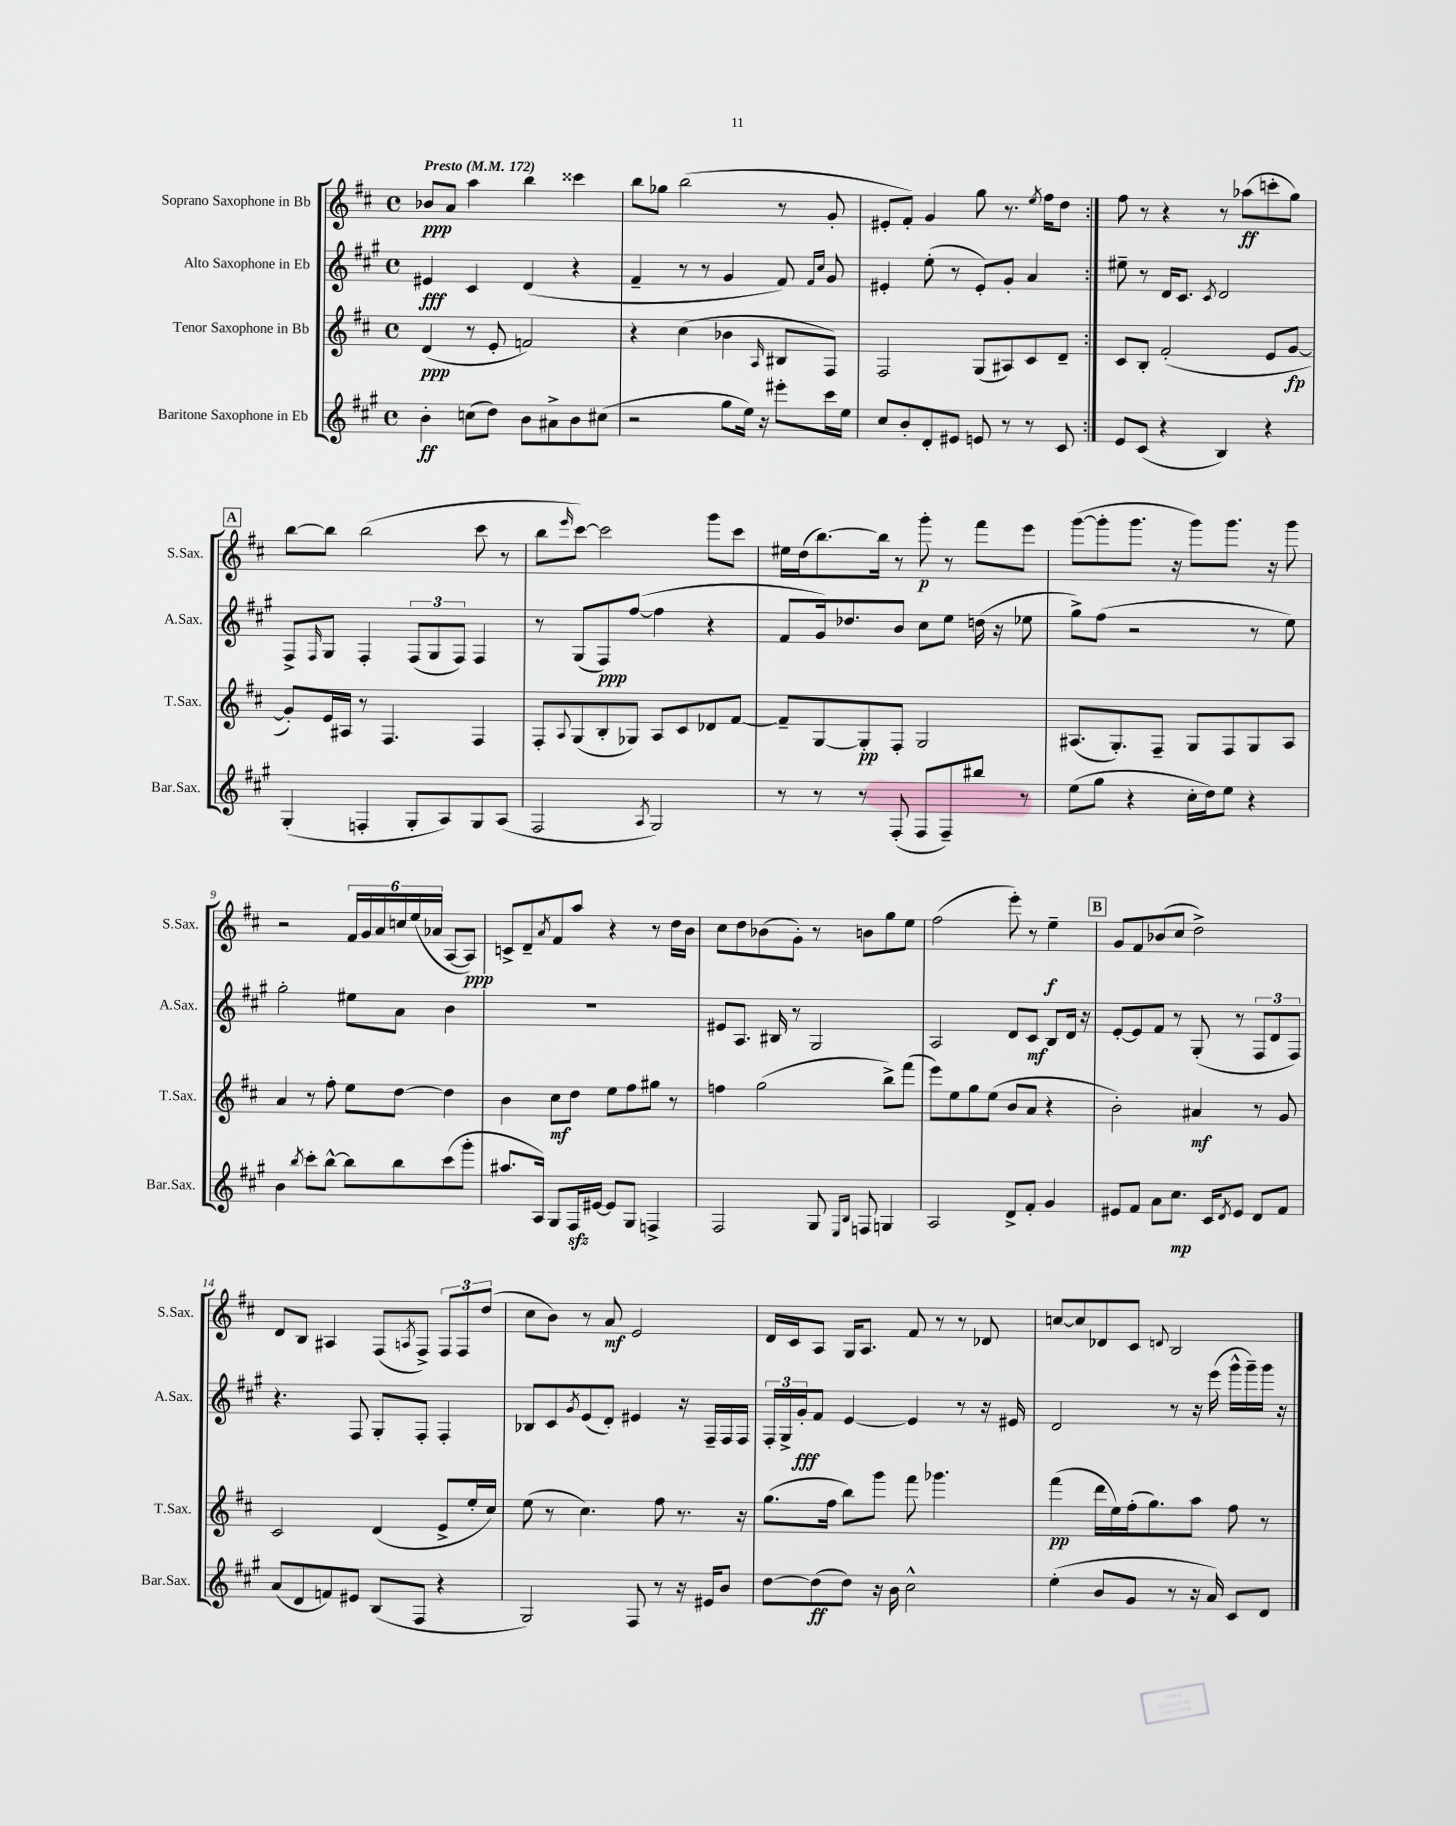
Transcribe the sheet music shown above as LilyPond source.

<<
\new StaffGroup <<
\new Staff = "s0" \with { instrumentName = "Soprano Saxophone in Bb" shortInstrumentName = "S.Sax." } {
    \clef treble \key d \major \defaultTimeSignature \time 4/4 \tempo "Presto" 4 = 172
    \repeat volta 2 { bes'8\ppp a'8 a''4 b''4 cisis'''4 |
    b''8 ges''8 b''2( r8 g'8-. |
    eis'8-. fis'8-.) g'4 g''8 r8. \acciaccatura { e''8 } fis''16 d''8 | }
    fis''8 r8 r4 r8 aes''8\ff( c'''8-. g''8) |
    \mark \markup { \box "A" } b''8~ b''8 b''2( cis'''8 r8 |
    b''8 \grace { e'''16 } cis'''8~) cis'''2 g'''8 cis'''8 |
    eis''16 d''16( b''8.~) b''16 r8 g'''8-.\p r8 fis'''8 e'''8 |
    g'''8~( g'''8-. g'''8. r16 g'''8) g'''8. r16 g'''8 |
    r2 \tuplet 6/4 { fis'16 g'16 a'16 c''16 e''16( aes'16 } a8~ a8\ppp) |
    c'8-> d'8-- \acciaccatura { a'8 } fis'8 a''8 r4 r8 d''16 b'16 |
    cis''8 d''8 bes'8( g'8-.) r8 b'8 g''8 e''8 |
    fis''2( e'''8-.) r8 e''4--\f |
    \mark \markup { \box "B" } g'8 fis'8 bes'8( cis''8 d''2->) |
    d'8 b8 ais4 fis8( \acciaccatura { a8 } fis8->) \tuplet 3/2 { fis8 fis8 d''8( } |
    cis''8 b'8) r8 a'8\mf e'2 |
    d'16 cis'16 a8 g16 a8. fis'8 r8 r8 des'8 |
    c''8~ c''8 des'8 cis'8 \appoggiatura { d'8 } b2 \bar "|." |
}
\new Staff = "s1" \with { instrumentName = "Alto Saxophone in Eb" shortInstrumentName = "A.Sax." } {
    \clef treble \key a \major \defaultTimeSignature \time 4/4
    \repeat volta 2 { eis'4\fff cis'4 d'4( r4 |
    fis'4-- r8 r8 gis'4 fis'8) \grace { fis'16 cis''16 } gis'8 |
    eis'4-. e''8-.( r8 eis'8-.) gis'8-. a'4 | }
    eis''8-- r8 d'16 cis'8. \acciaccatura { cis'8 } d'2 |
    \mark \markup { \box "A" } fis8-> \grace { fis16 } gis8 fis4-. \tuplet 3/2 { fis8( gis8 fis8) } fis4 |
    r8 gis8( fis8\ppp) fis''8~( fis''4 r4 |
    fis'8 gis'16) des''8. b'8 cis''8 e''8 d''16( r16 ees''8 |
    gis''8->) fis''8( r2 r8 e''8) |
    gis''2-. eis''8 a'8 b'4 |
    R1 |
    eis'8 a8. bis16 r8 gis2 |
    a2 d'8 cis'8\mf b8 d'16 r16 |
    \mark \markup { \box "B" } e'8~-. e'8 fis'8 r8 gis8-.( r8 \tuplet 3/2 { fis8 d'8 fis8) } |
    r4. fis8 gis8-. fis8-. fis4-. |
    bes8 cis'8 \acciaccatura { gis'8 } e'8( d'8-.) eis'4 r16 fis16-- fis16 fis16 |
    \tuplet 3/2 { fis16-. gis16-> gis'16-.\fff } fis'8 e'4~ e'4 r8 r16 eis'16 |
    d'2 r8 r16 e'''16( gis'''16-^ gis'''16--) gis'''16 r16 \bar "|." |
}
\new Staff = "s2" \with { instrumentName = "Tenor Saxophone in Bb" shortInstrumentName = "T.Sax." } {
    \clef treble \key d \major \defaultTimeSignature \time 4/4
    \repeat volta 2 { d'4\ppp( r8 e'8-. f'2) |
    r4 cis''4( bes'4 \grace { a16 } bis8 fis8) |
    fis2 g8( ais8) cis'8 d'8-- | }
    cis'8 b8-. fis'2-.( e'8 g'8~\fp |
    \mark \markup { \box "A" } g'8-.) e'16 ais16 r8 fis4. fis4 |
    fis8-. \appoggiatura { a8 } g8( b8-. ges8) a8 cis'8 des'8 fis'8~ |
    fis'8-- g8~ g8-.\pp fis8-. g2 |
    ais8.( g8.-.) fis8-- g8 fis8 g8 ais8 |
    a'4 r8 fis''8-. e''8 d''8~ d''4 |
    b'4 cis''8\mf d''8 e''8 fis''8 gis''8 r8 |
    f''4 g''2( b''8->) fis'''8( |
    e'''8) e''8 g''8 e''8( b'8 a'8 r4 |
    \mark \markup { \box "B" } b'2-.) ais'4\mf r8 g'8 |
    cis'2 d'4( e'8-> e''16-. cis''16) |
    e''8( r8 cis''4.) fis''8 r8. r16 |
    g''8.( fis''16 b''8) g'''8 fis'''8 ges'''4. |
    fis'''4\pp( d'''16 e''16) fis''16-.( g''8.) a''8 fis''8 r8 \bar "|." |
}
\new Staff = "s3" \with { instrumentName = "Baritone Saxophone in Eb" shortInstrumentName = "Bar.Sax." } {
    \clef treble \key a \major \defaultTimeSignature \time 4/4
    \repeat volta 2 { b'4-.\ff c''8( d''8) b'8 ais'8-> b'8 cis''8( |
    r2 gis''8 e''16) r16 eis'''8-. cis'''16 e''16 |
    cis''8 b'8-. d'8-. eis'8 e'8 r8 r8 cis'8 | }
    e'8 cis'8( r4 b4) r4 |
    \mark \markup { \box "A" } gis4-.( f4-. gis8-. a8) gis8 a8( |
    fis2 \acciaccatura { a8 } gis2) |
    r8 r8 r8 fis8-.( fis8 fis8--) bis''8 r8 |
    e''8( gis''8 r4 cis''16-. d''16) e''8 r4 |
    b'4 \acciaccatura { b''8 } cis'''8-. b''8~-^ b''8 b''8 cis'''8( gis'''8-. |
    ais''8. a16) gis8 fis16\sfz eis'16~ eis'8 gis8 f4-> |
    fis2 gis8 \grace { e16 b16 } f8 g4 |
    a2 d'8-> fis'8-. gis'4 |
    \mark \markup { \box "B" } eis'8 fis'8 a'8 cis''8.\mp cis'16 \acciaccatura { d'8 } eis'8 d'8 fis'8 |
    a'8( d'8 f'8) eis'8 b8( fis8 r4 |
    gis2) fis8 r8 r16 eis'16 b'8 |
    d''8~ d''8\ff( d''8) r16 b'16 cis''2-^ |
    e''4-.( b'8 gis'8 r8 r16 a'16) cis'8 d'8 \bar "|." |
}
>>
>>
